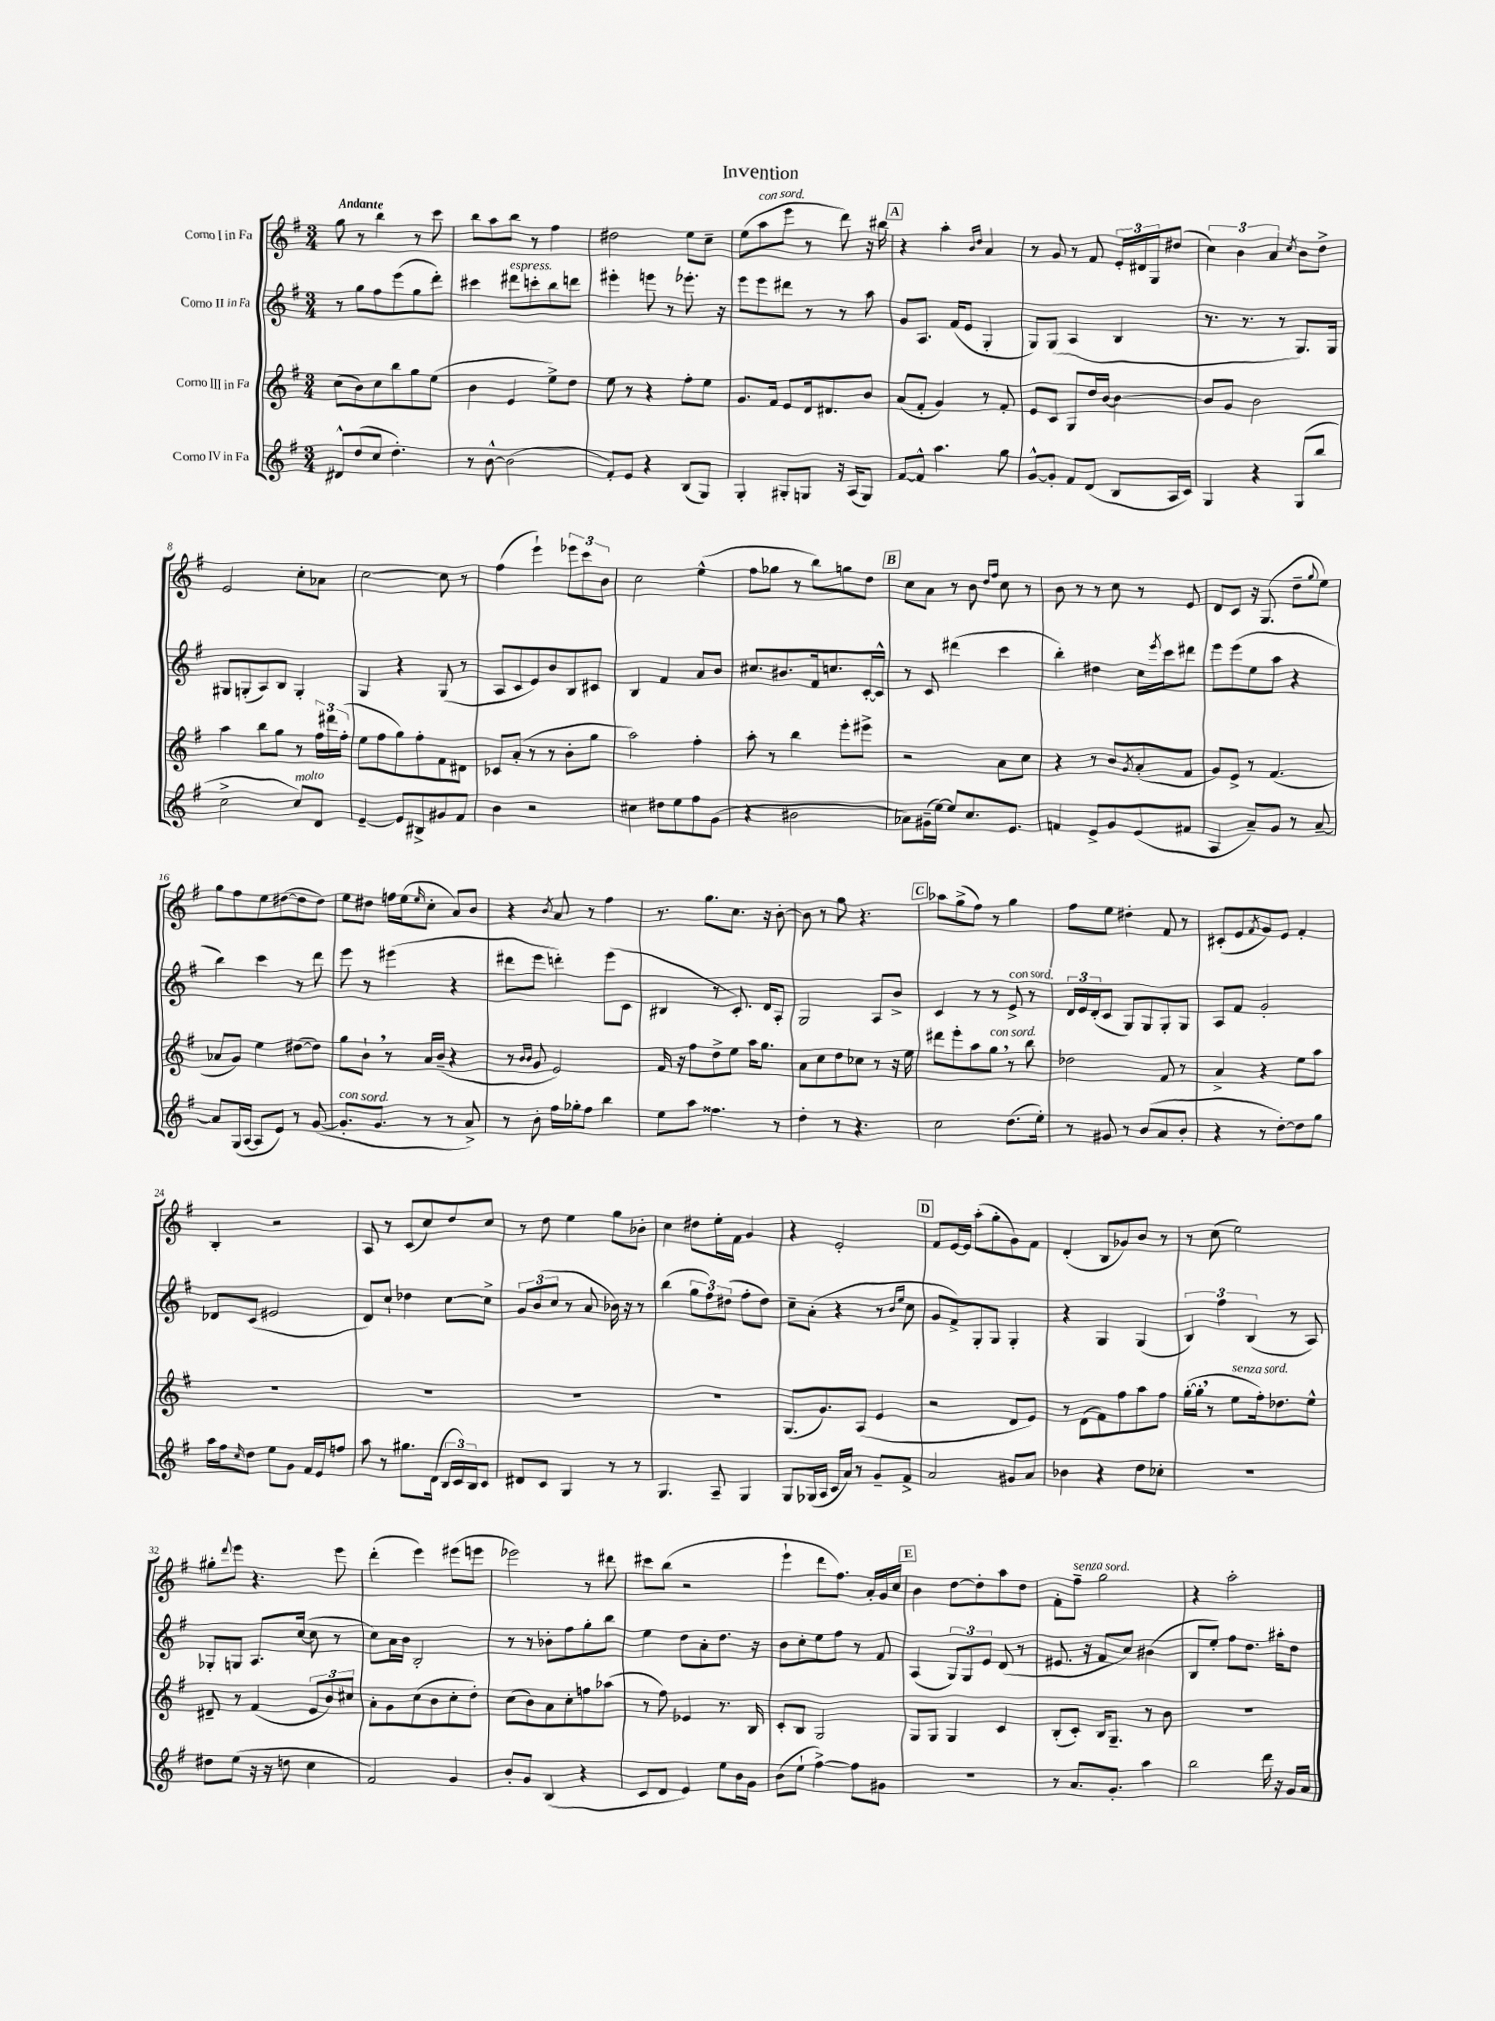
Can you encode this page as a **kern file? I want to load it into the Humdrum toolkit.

**kern	**kern	**kern	**kern
*staff4	*staff3	*staff2	*staff1
*clefG2	*clefG2	*clefG2	*clefG2
*k[f#]	*k[f#]	*k[f#]	*k[f#]
*M3/4	*M3/4	*M3/4	*M3/4
8d#^^	(8cc	8r	8gg
(8dd	8b)	8gg	8r
8cc	8cc	8ff#	4bb
4.dd')	8bb	(8eee	.
.	8gg	8gg	8r
.	(8ee	8ddd')	8ccc
=	=	=	=
8r	4b	4ccc#	8bb
[8b^^	.	.	8aa
(2b]	4e	8ddd#	8bb
.	.	8ccc'	8r
.	8ee^)	8bb	4ff#
.	8dd	8ddd	.
=	=	=	=
8f#')	8ee	4eee#'	2dd#
8e	8r	.	.
4r	4r	8eee	.
.	.	8r	.
(8B	8ff#'	8.eee-'	8ee
8G)	8ee	.	8cc~
.	.	16r	.
=	=	=	=
4G'	8.g	8eee	(8ee
.	.	8eee	8aa
.	16f#	.	.
8G#'	8e	8ddd#	8eee
8G	16d	8r	8r
.	8.d#	.	.
16r	.	8r	8ddd)
(16A	.	.	.
8G)	8b	8aa	16r
.	.	.	16bb#
=	=	=	=
[8f#	(8a	8g	4r
8f#^^]	8f#'	8.A	.
4.aa	4g)	.	4aa'
.	.	(16f#	.
.	.	8e	.
.	.	.	16qqb
.	.	.	16qqdd
.	8r	4G'	4a
8gg	8f#'	.	.
=	=	=	=
[8g^^	8e	8G)	8r
8g']	8c	(8G	8g
8f#	8G	4A	8r
(8d	16dd	.	8f#
.	[16b	.	.
8B	4b_	4B	24e'
.	.	.	24d#
.	.	.	24G
16A	.	.	(8dd#
16c)	.	.	.
=	=	=	=
4G	8b]	8.r	6cc)
.	8g	.	.
.	.	.	6b
.	.	8.r	.
4r	2b	.	.
.	.	.	6a
.	.	8r	.
.	.	.	8qcc
(8G	.	8.G)	8b
8bb	.	.	8dd^
.	.	16G	.
=	=	=	=
2cc^	4aa	8G#	2e
.	.	(8G'	.
.	8bb	8A)	.
.	8gg	8B	.
8cc)	8r	4G'	8cc'
8d	24ff#	.	8a-
.	24ddd#	.	.
.	(24ff#'	.	.
=	=	=	=
[4e~	8ee	4G	[2cc
.	8ff#	.	.
8e]	8gg)	4r	.
8B#^	8ff#'	.	.
8g#	8f#	(8G	8cc]
8f#	8d#	8r	8r
=	=	=	=
4b	8c-	8A	(4ff#
.	(8a'	8c	.
2r	8r	8e)	4eee`)
.	8r	8b	.
.	8b'	8B	12eee-
.	.	.	12ccc
.	8gg	8c#	.
.	.	.	12b
=	=	=	=
4cc#	2aa)	4B	2cc
8dd#	.	4f#	.
8ee	.	.	.
8ff#	4ff#'	8a	(4ee^^
(8g	.	8b	.
=	=	=	=
4r	8aa'	8.cc#	8ff#
.	8r	.	8gg-
.	.	8.b#	.
2b#	4bb	.	8r
.	.	16f#	8bb)
.	.	8.cc	.
.	8eee'	.	8gg
.	8eee#^	[16c'	8dd
.	.	16c^^]	.
=	=	=	=
8a-)	2r	8r	8cc
(16g#~	.	8c	8a
[16ee)	.	.	.
8ee]	.	(4ddd#	8r
8.cc	.	.	8b
.	.	.	16qqdd
.	.	.	16qqff#
.	8a	4ccc	8cc
8.e	.	.	.
.	8cc	.	8r
=	=	=	=
4f	4r	4bb')	8b
.	.	.	8r
8e^	8r	4dd#	8r
8g	8b	.	8cc
.	8qg	.	.
(8e	(8a'	16cc	8r
.	.	8qeee	.
.	.	16ccc	.
8f#	8f#	8ddd#	8e
=	=	=	=
4A	8g)	8eee	8d
.	8e^	(8eee	8c
8a~)	8r	8ee	16r
.	.	.	(8.G
8g	(4.f#	8aa	.
8r	.	4r	8dd~
.	.	.	8qqgg
[8a~	.	.	8ee)
=	=	=	=
8a]	8a-	4bb)	8gg
(16G	8g)	.	8ff#
[16A	.	.	.
8A]	4ee	4ccc	8ee
8e)	.	.	([8dd#
8r	([8dd#	8r	8dd#]
([8g	8dd#])	8ddd	8dd#)
=	=	=	=
8.g']	8gg	8eee	8ee
.	8b`	8r	8dd#
8.g	.	.	.
.	8r	(4eee#	16ff
.	.	.	(16ee
.	.	.	16qqee
8r	16a	.	8cc'
.	(16b~	.	.
8r	4r	4r	8a)
8a^)	.	.	8b
=	=	=	=
8r	8r	8ddd#	4r
.	16qqb	.	.
.	16qqb	.	.
8b'	8g	8eee	.
.	.	.	8qb
16ff#	2e)	4ddd')	8a
16gg-'	.	.	.
8ff#	.	.	8r
4bb	.	(8eee	4ff#
.	.	8c	.
=	=	=	=
8ee	16f#	4B#	8.r
.	16r	.	.
8aa	8ff#	.	.
.	.	.	8.gg
4.ff##	8dd^	8r	.
.	8ee	8.c')	8.cc
.	16aa	.	.
.	8.gg	16d	16r
8r	.	8A'	[8b'
=	=	=	=
4dd'	8a	2G	8b]
.	8cc	.	8r
8r	8dd	.	8gg
4.r	8cc-	.	4.r
.	8r	8A	.
.	16r	8b^	.
.	16ee	.	.
=	=	=	=
2cc	8ddd#	4c	8aa-
.	8eee'	.	(8gg^
.	8aa	8r	8ff#)
.	8gg	8r	8r
(8.dd	8r	8e^	4gg
.	8bb	8r	.
16ee')	.	.	.
=	=	=	=
8r	2dd-	24d	8ff#
.	.	24e	.
.	.	(24d'	.
8g#	.	8c	8ee
8r	.	8G)	4dd#'
(8b	.	8G	.
8a	8f#	8G'	8f#
8b'	8r	8G	8r
=	=	=	=
4r	4a^	8A	(8c#'
.	.	8f#	8e
.	.	.	8qf#
8r	4r	2g'	8g)
[8dd')	.	.	8e
8dd]	8ee	.	4f#'
8gg	8aa	.	.
=	=	=	=
16aa	2.r	8d-	4B'
16ff#	.	.	.
16qqcc	.	.	.
8dd	.	(8c	.
8ee	.	2e#	2r
8g	.	.	.
16f#	.	.	.
16e	.	.	.
8ff	.	.	.
=	=	=	=
8aa	2.r	8d)	8A
8r	.	8cc`	8r
8.gg#	.	4dd-	(8c
.	.	.	8cc)
(16d	.	.	.
24B	.	[8cc	8dd
24c)	.	.	.
24B	.	.	.
8c	.	8cc^]	8cc
=	=	=	=
8d#	2.r	12g	8r
.	.	(12b	.
8c	.	.	8dd
.	.	12cc	.
4G	.	8r	4ee
.	.	8a	.
8r	.	16b-)	8gg
.	.	16r	.
8r	.	8r	8b-'
=	=	=	=
4.G	2.r	(4bb	4cc
.	.	12gg	8dd#
.	.	12ff#)	.
8A~	.	.	16ee'
.	.	(12dd#	.
.	.	.	16f#
4G	.	8ff#'	4g
.	.	8dd#)	.
=	=	=	=
8G	(8.G	8cc~	4r
(16G-	.	(8a'	.
16A	8.g)	.	.
16c	.	4r	2e'
16a)	.	.	.
8r	(8A	.	.
8g~	4e	8r	.
.	.	16qqb	.
.	.	16qqee	.
8f#^	.	8cc	.
=	=	=	=
2a	2r	8g	8f#
.	.	8f#^)	[16e
.	.	.	16e]
.	.	8G'	(8aa'
.	.	8G	8gg'
8g#	8d	4G'	8g)
8a	8e)	.	8f#
=	=	=	=
4b-	8r	4r	(4d'
.	(8d	.	.
4r	8f#)	4G	8B
.	8ff#	.	8g-)
8dd	8aa	(4G	8b
8cc-'	8ff#	.	8r
=	=	=	=
2.r	([16gg'	6B)	8r
.	16gg']	.	.
.	8r	.	(8cc
.	.	6ff#	.
.	8ee	.	2ee)
.	.	(6B	.
.	16ff#')	.	.
.	8.dd-	.	.
.	.	8r	.
.	8ee^^	8A)	.
=	=	=	=
8dd#	8d#~	8G-'	8gg#'
.	.	.	8qqddd
(8ee	8r	8G	8eee
16r	(4f#	8.A	4.r
16r	.	.	.
8dd	.	.	.
.	.	([16cc	.
4cc	12e	8cc]	.
.	12b)	.	.
.	.	8r	8eee
.	12cc#	.	.
=	=	=	=
2f#)	8a'	8cc)	(4ddd'
.	8g	16a	.
.	.	16b	.
.	(8cc	2B'	4eee)
.	8b	.	.
4g	8cc'	.	(8eee#
.	8dd')	.	8eee
=	=	=	=
8b'	(8cc	8r	2eee-)
8g	8b)	8r	.
(4B	8a	8b-'	.
.	8cc'	8ff#	.
4r	8ff	8gg'	8r
.	(8aa-	8bb	8ddd#
=	=	=	=
8c	8r	4ee	8ccc#
8d	8ff#)	.	(8bb
4e)	4e-	8dd	2r
.	.	8a'	.
8ee	8.r	8.dd	.
16b	.	.	.
16g	16B	16r	.
=	=	=	=
(8b	8c'	8b	4eee`
8ee`	8B	8cc'	.
[4ff#^)	2G	8ee	8ddd
.	.	8ff#	8.ff#)
8ff#]	.	8r	.
.	.	.	16a'
8g#	.	8f#	16g
.	.	.	16cc
=	=	=	=
2.r	8G	(4A	4b
.	8G	.	.
.	4G	12G)	[8dd
.	.	12G	.
.	.	.	8dd']
.	.	12e	.
.	4c	(8d	8aa
.	.	8r	8dd
=	=	=	=
8r	(8B'	8.e#	8f#'
8.a	8c')	.	8ff#~
.	.	16r	.
.	16B	8f#	2gg
8.g'	8.G~	.	.
.	.	8cc)	.
4aa	8r	(4b#	.
.	8b	.	.
=	=	=	=
2bb	2.r	8B	4r
.	.	8ee')	.
.	.	8ff#	2aa'
.	.	8.dd	.
16ddd	.	.	.
16r	.	16aa#'	.
16g	.	8dd	.
16a	.	.	.
==	==	==	==
*-	*-	*-	*-
